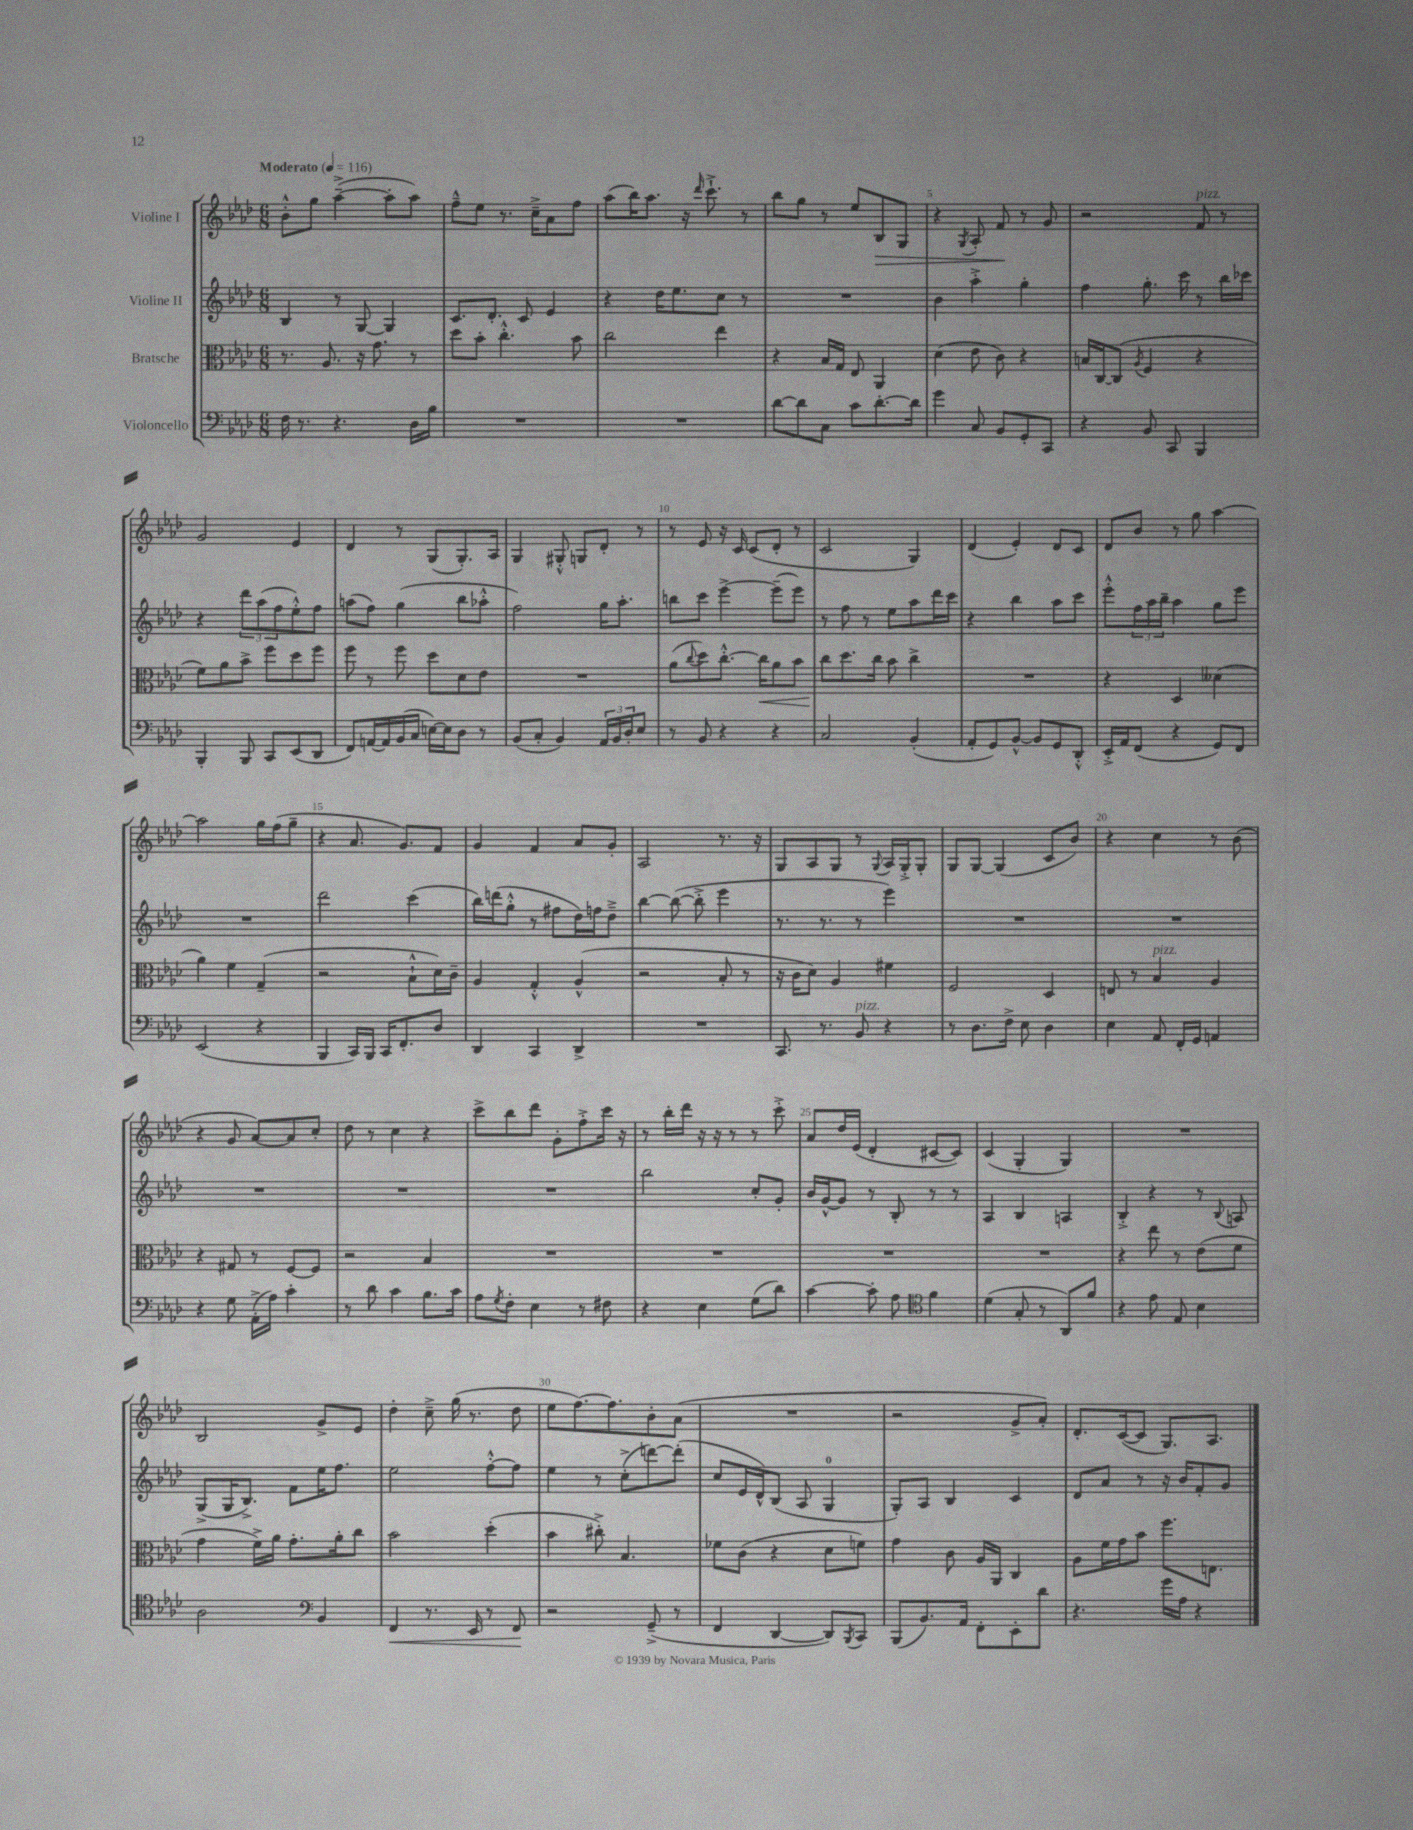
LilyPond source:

<<
\new StaffGroup <<
\new Staff = "s0" \with { instrumentName = "Violine I" } {
    \clef treble \key aes \major \numericTimeSignature \time 6/8 \tempo "Moderato" 4 = 116
    bes'8-.-^ g''8 aes''4~--->( aes''8-. aes''8) |
    f''8---^ ees''8 r8. c''16---> aes'8 f''8 |
    aes''8( bes''16) aes''8. r16 \grace { des'''16 } c'''8.-!-> r8 |
    bes''8 g''8 r8 ees''8 bes8\> g8 |
    r4 \acciaccatura { g8 } aes8-. f'8\! r8 g'8 |
    r2 f'8^\markup { \italic "pizz." } r8 |
    g'2 ees'4 |
    des'4 r8 g8( g8.-.) aes16 |
    g4 gis8-.-^ g8 des'8-. r8 |
    r8 ees'8 r16 c'16 c'8( des'8-. r8 |
    c'2 g4) |
    des'4( ees'4-.) des'8 c'8 |
    des'8 bes'8 r8 g''8 aes''4~ |
    aes''2 g''16 f''16( g''8-- |
    r4 aes'8. g'8.) f'8 |
    g'4 f'4 aes'8 g'8-. |
    aes2 r8. r16 |
    g8 aes8 g8 r8 \appoggiatura { g8 } aes16 g16-.-> g8-. |
    g8 g8~ g4( c'8 bes'8) |
    r4 c''4 r8 bes'8( |
    r4 g'8 aes'8~) aes'8 c''8-. |
    des''8 r8 c''4 r4 |
    c'''8-> bes''8 des'''8 g'8-. f''8-.-> c'''16 r16 |
    r8 bes''16-. des'''16 r16 r16 r8 r8 c'''8-.-> |
    aes'8 des''16 ees'16( des'4-. cis'8~ cis'8) |
    c'4( g4-. g4) |
    R2. |
    bes2 g'8-> ees'8 |
    des''4-. c''8---> g''16( r8. des''8 |
    ees''8 f''8.~) f''8. bes'8-. aes'8( |
    R2. |
    r2 g'8-> aes'8-.) |
    des'8.-. c'16~( c'8 g8.) aes8. \bar "|." |
}
\new Staff = "s1" \with { instrumentName = "Violine II" } {
    \clef treble \key aes \major \numericTimeSignature \time 6/8
    bes4 r8 g8~ g4 |
    c'8. des'8.-. c'8 ees'4 |
    r4 des''16 ees''8. c''8 r8 |
    R2. |
    bes'4 aes''4-.-> g''4-. |
    f''4 g''8.-. c'''16 r8 bes''16 ces'''16 |
    r4 \tuplet 3/2 { des'''8 aes''8( f''8 } ees''8-.-^) f''8 |
    a''8( f''8) g''4( bes''8 aes''8-.-^ |
    f''2) g''16 aes''8.-. |
    b''8 c'''8 ees'''4~-> ees'''8--( ees'''8) |
    r8 f''8 r8 ees''8 aes''8 des'''16 c'''16 |
    r4 bes''4 aes''8 c'''8 |
    ees'''8-.-^ \tuplet 3/2 { f''16 aes''16 bes''16-- } aes''4 g''8 ees'''8 |
    R2. |
    des'''2 c'''4( |
    bes''16) d'''16( g''8-.-^ r8 fis''8 des''16) f''16 des''8---> |
    bes''4~ bes''8~( bes''8-.-> ees'''4 |
    r8. r8. r8 ees'''4) |
    R2. |
    R2. |
    R2. |
    R2. |
    R2. |
    bes''2 c''8-. g'8-. |
    bes'16 g'16~-^ g'8 r8 bes8-. r8 r8 |
    aes4 bes4 a4 |
    bes4-.-> r4 r8 \appoggiatura { bes8 } a8 |
    g8->( g16 bes8.->) f'8 ees''16 f''8. |
    ees''2 f''8~-.-^ f''8 |
    ees''4 r8 c''8-.->( d'''8~) d'''8-.( |
    c''8 ees'16 des'16-^) bes8( aes8 g4-0 |
    g8-.) aes8 bes4 c'4 |
    des'8 aes'8 r8 r16 bes'16 f'8-. g'8 \bar "|." |
}
\new Staff = "s2" \with { instrumentName = "Bratsche" } {
    \clef alto \key aes \major \numericTimeSignature \time 6/8
    r8. aes8. r16 g'8. r8 |
    des''8 bes'8-. c''4.-.-^ bes'8 |
    c''2 ees''4 |
    r4 bes16 g16 ees8 aes,4 |
    des'4( ees'8 c'8) r4 |
    b16 c16~ c8( \acciaccatura { aes8 } f4 r4 |
    f'8) aes'8 bes'8-> f''8 des''8 f''8 |
    f''8 r8 f''8 des''8 des'8 ees'8 |
    R2. |
    aes'8( \appoggiatura { c''8 } des''8) c''8.~-.-^ c''16\< aes'8 bes'8 |
    c''8\! des''8. c''16 bes'8 c''4-> |
    R2. |
    r4 des4 deses'4( |
    aes'4) f'4 g4--( |
    r2 bes8-!-^ des'16) c'16-- |
    aes4 g4-.-^ aes4-^( |
    r2 bes8-. r8 |
    r16 c'16 des'8) aes4 fis'4 |
    f2 des4 |
    e8 r8 bes4^\markup { \italic "pizz." } aes4 |
    r4 gis8 r8 f8~ f8 |
    r2 bes4 |
    R2. |
    R2. |
    R2. |
    R2. |
    r4 ees''8 r8 ees'8( f'8 |
    g'4 f'16->) aes'16 g'8.-. aes'16-. c''8 |
    bes'2 des''4-.( |
    bes'4 cis''8-.->) bes4. |
    fes'8 c'8( r4 des'8 f'8) |
    g'4 c'8 aes16 aes,16 c4 |
    aes8 f'16 g'16 bes'8 f''8. e8. \bar "|." |
}
\new Staff = "s3" \with { instrumentName = "Violoncello" } {
    \clef bass \key aes \major \numericTimeSignature \time 6/8
    f16 r8. r4. des16 bes16 |
    R2. |
    R2. |
    des'8~ des'8 c8 c'8 des'8.~-. des'16 |
    g'4 c8 bes,8 g,8-. c,8 |
    r4 bes,8 c,8 bes,,4 |
    bes,,4-. bes,,8 c,8 ees,8( des,8 |
    f,8) a,16~ a,16 bes,16( c16 e16~) e16 des8 r8 |
    bes,8( c8-. bes,4) \tuplet 3/2 { aes,16 bes,16 des16-. } ees8 |
    r8 bes,8 r4 r4 |
    c2 bes,4-.( |
    aes,8-. g,8) bes,8~-^ bes,8 g,8 des,8-.-^ |
    ees,16-.-> aes,16 f,8( r4 g,8) f,8 |
    ees,2( r4 |
    bes,,4 c,16) bes,,16 c,16 f,8.-. des8 |
    des,4 c,4 des,4-> |
    R2. |
    c,8. r8. bes,8^\markup { \italic "pizz." } r4 |
    r8 des8. f16-> ees8 des4 |
    ees4 aes,8 f,16-. g,16 a,4 |
    r4 g8 aes,16-.->( aes16) c'4-. |
    r8 des'8 c'4 bes8. c'16 |
    aes8 \acciaccatura { g8 } f8-. ees4 r8 fis8 |
    r4 ees4 g8( des'8) |
    c'4~ c'8-. aes8 \clef tenor f'4 |
    des'4( g8-. r8 aes,8) f'8 |
    r4 ees'8 ees8 bes4 |
    aes2 \clef bass bes,4 |
    f,4\< r8. ees,16 r8 f,8\! |
    r2 g,8--->( r8 |
    f,4 des,4~ des,8) \acciaccatura { bes,,8 } c,8 |
    bes,,8( bes,8.) aes,16 f,8-. ees,8-. des'8 |
    r4. g'16 aes16 r4 \bar "|." |
}
>>
>>
\layout { \context { \Score \override BarNumber.break-visibility = ##(#f #t #t) barNumberVisibility = #(every-nth-bar-number-visible 5) } }
